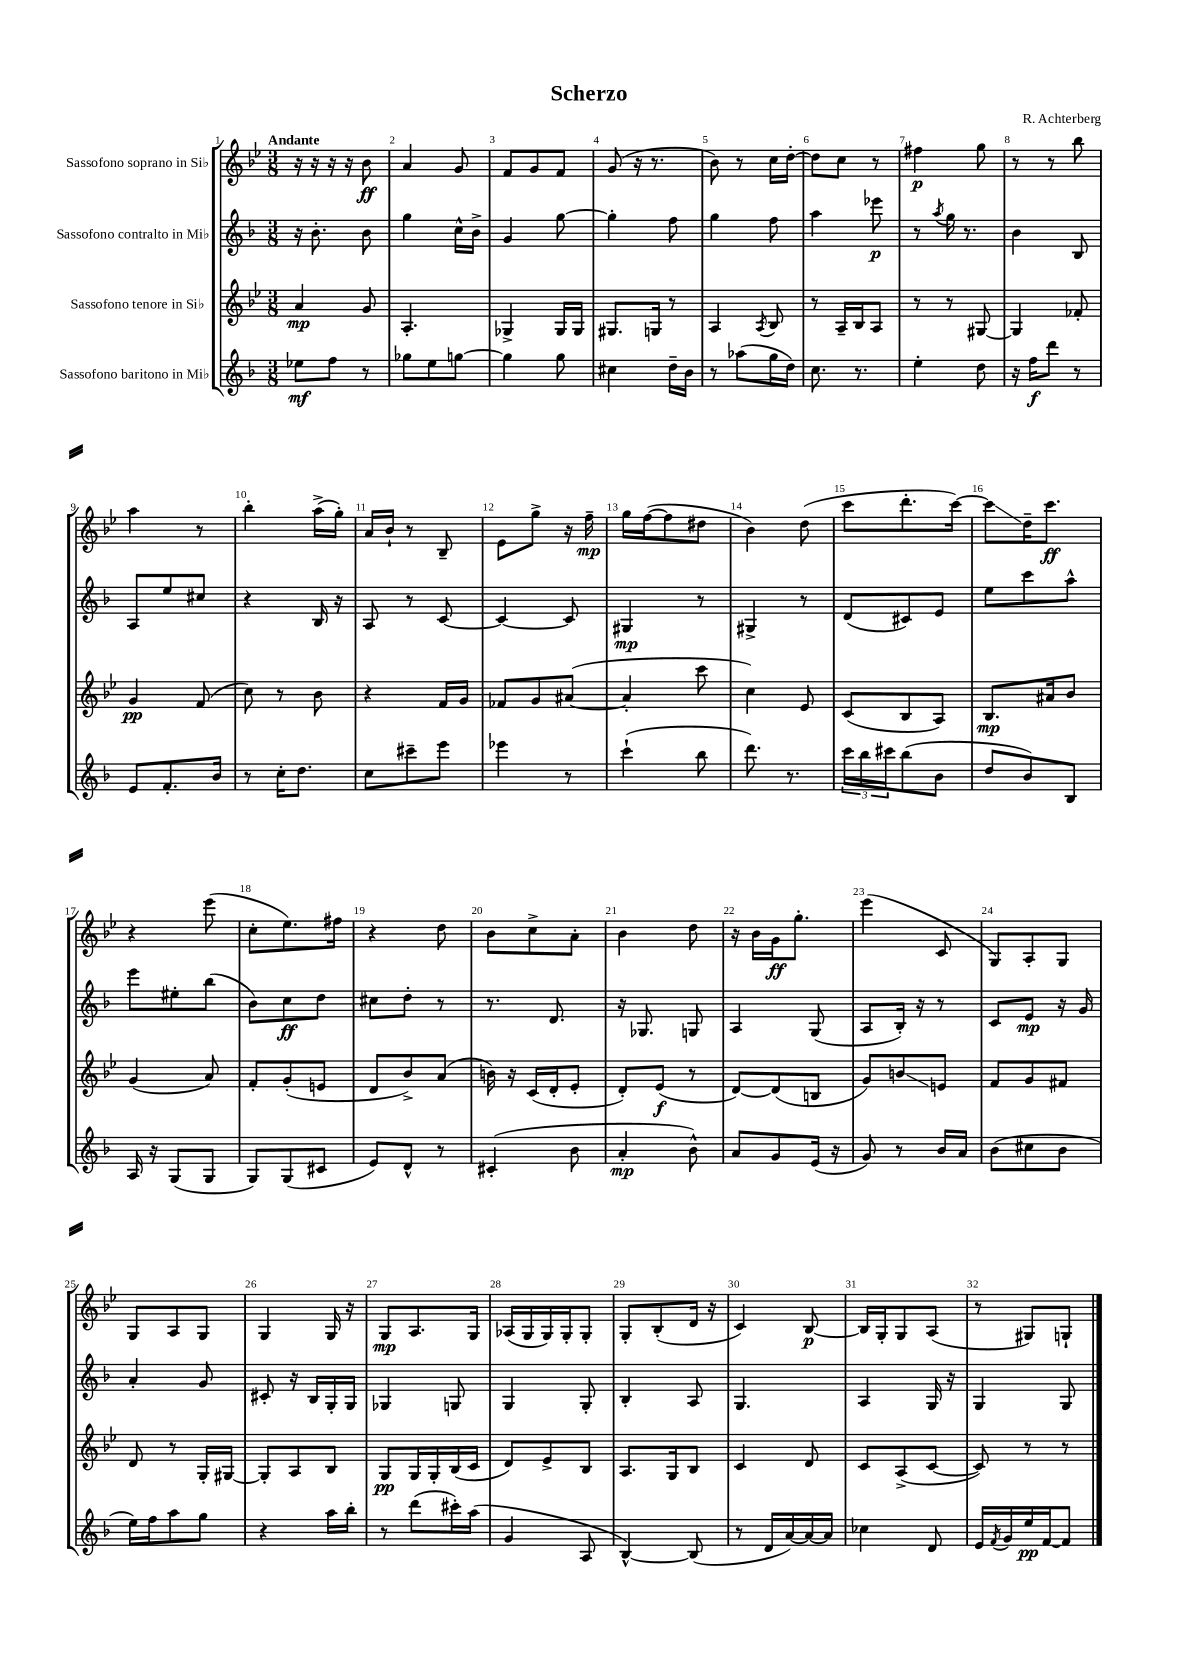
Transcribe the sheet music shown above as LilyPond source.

\header { title = "Scherzo" composer = "R. Achterberg" }
<<
\new StaffGroup <<
\new Staff = "s0" \with { instrumentName = "Sassofono soprano in Sib" } {
    \clef treble \key bes \major \numericTimeSignature \time 3/8 \tempo "Andante"
    r16 r16 r16 r16 bes'8\ff |
    a'4 g'8 |
    f'8 g'8 f'8 |
    g'8( r16 r8. |
    bes'8) r8 c''16 d''16~-. |
    d''8 c''8 r8 |
    fis''4\p g''8 |
    r8 r8 bes''8 |
    a''4 r8 |
    bes''4-. a''16->( g''16-.) |
    a'16 bes'16-! r8 bes8-- |
    ees'8 g''8-> r16 f''16--\mp |
    g''16 f''16~( f''8 dis''8 |
    bes'4) d''8( |
    c'''8 d'''8.-. c'''16~) |
    c'''8\glissando d''16-- c'''8.\ff |
    r4 ees'''8( |
    c''8-. ees''8.) fis''16 |
    r4 d''8 |
    bes'8 c''8-> a'8-. |
    bes'4 d''8 |
    r16 bes'16 g'16\ff g''8.-. |
    ees'''4( c'8 |
    g8) a8-. g8 |
    g8 a8 g8 |
    g4 g16 r16 |
    g8\mp a8. g16 |
    aes16( g16 g16) g16-. g8-. |
    g8-. bes8-.( d'16 r16 |
    c'4) bes8~\p |
    bes16 g16-. g8 a8( |
    r8 gis8) g8-! \bar "|." |
}
\new Staff = "s1" \with { instrumentName = "Sassofono contralto in Mib" } {
    \clef treble \key f \major \numericTimeSignature \time 3/8
    r16 bes'8.-. bes'8 |
    g''4 c''16-^ bes'16-> |
    g'4 g''8~ |
    g''4-. f''8 |
    g''4 f''8 |
    a''4 ees'''8\p |
    r8 \acciaccatura { a''8 } g''16 r8. |
    bes'4 bes8 |
    a8 e''8 cis''8 |
    r4 bes16 r16 |
    a8 r8 c'8~ |
    c'4~ c'8 |
    gis4\mp r8 |
    gis4-> r8 |
    d'8( cis'8) e'8 |
    e''8 c'''8 a''8-^ |
    e'''8 eis''8-. bes''8( |
    bes'8) c''8\ff d''8 |
    cis''8 d''8-. r8 |
    r8. d'8. |
    r16 ges8. g8 |
    a4 g8( |
    a8 bes16-.) r16 r8 |
    c'8 e'8\mp r16 g'16 |
    a'4-. g'8 |
    cis'8-. r16 bes16 g16-. g16 |
    ges4 g8 |
    g4 g8-. |
    bes4-. a8 |
    g4. |
    a4 g16 r16 |
    g4 g8 \bar "|." |
}
\new Staff = "s2" \with { instrumentName = "Sassofono tenore in Sib" } {
    \clef treble \key bes \major \numericTimeSignature \time 3/8
    a'4\mp g'8 |
    a4.-. |
    ges4-> ges16 ges16 |
    gis8. g16 r8 |
    a4 \acciaccatura { a8 } bes8 |
    r8 a16-- bes16 a8 |
    r8 r8 gis8~ |
    gis4 fes'8-. |
    g'4\pp f'8( |
    c''8) r8 bes'8 |
    r4 f'16 g'16 |
    fes'8 g'8 ais'8~( |
    ais'4-. c'''8 |
    c''4) ees'8 |
    c'8( bes8 a8) |
    bes8.\mp ais'16 bes'8 |
    g'4( a'8) |
    f'8-. g'8-.( e'8 |
    d'8 bes'8->) a'8( |
    b'16) r16 c'16( d'16-. ees'8-. |
    d'8-.) ees'8\f( r8 |
    d'8~) d'8( b8 |
    g'8) b'8\glissando e'8 |
    f'8 g'8 fis'8 |
    d'8 r8 g16-. gis16~ |
    gis8-. a8 bes8 |
    g8\pp g16 g16-. bes16( c'16 |
    d'8) ees'8-> bes8 |
    a8. g16 bes8 |
    c'4 d'8 |
    c'8 a8->( c'8~ |
    c'8) r8 r8 \bar "|." |
}
\new Staff = "s3" \with { instrumentName = "Sassofono baritono in Mib" } {
    \clef treble \key f \major \numericTimeSignature \time 3/8
    ees''8\mf f''8 r8 |
    ges''8 e''8 g''8~ |
    g''4 g''8 |
    cis''4 d''16-- bes'16 |
    r8 aes''8( g''16 d''16) |
    c''8. r8. |
    e''4-. d''8 |
    r16 f''16\f d'''8 r8 |
    e'8 f'8.-. bes'16 |
    r8 c''16-. d''8. |
    c''8 cis'''8-- e'''8 |
    ees'''4 r8 |
    c'''4-!( bes''8 |
    d'''8.) r8. |
    \tuplet 3/2 { c'''16 bes''16 cis'''16 } bes''8( bes'8 |
    d''8 bes'8) bes8 |
    a16 r16 g8( g8 |
    g8) g8( cis'8 |
    e'8) d'8-^ r8 |
    cis'4-.( bes'8 |
    a'4-.\mp bes'8-^) |
    a'8 g'8 e'16( r16 |
    g'8) r8 bes'16 a'16 |
    bes'8( cis''8 bes'8 |
    e''16) f''16 a''8 g''8 |
    r4 a''16 bes''16-. |
    r8 d'''8( cis'''16-.) a''16( |
    g'4 a8 |
    bes4~-^) bes8( |
    r8 d'16 a'16~) a'16~ a'16 |
    ces''4 d'8 |
    e'16 \acciaccatura { f'8 } g'16 e''16\pp f'16~ f'8 \bar "|." |
}
>>
>>
\layout { \context { \Score \override BarNumber.break-visibility = ##(#f #t #t) barNumberVisibility = #all-bar-numbers-visible } }
